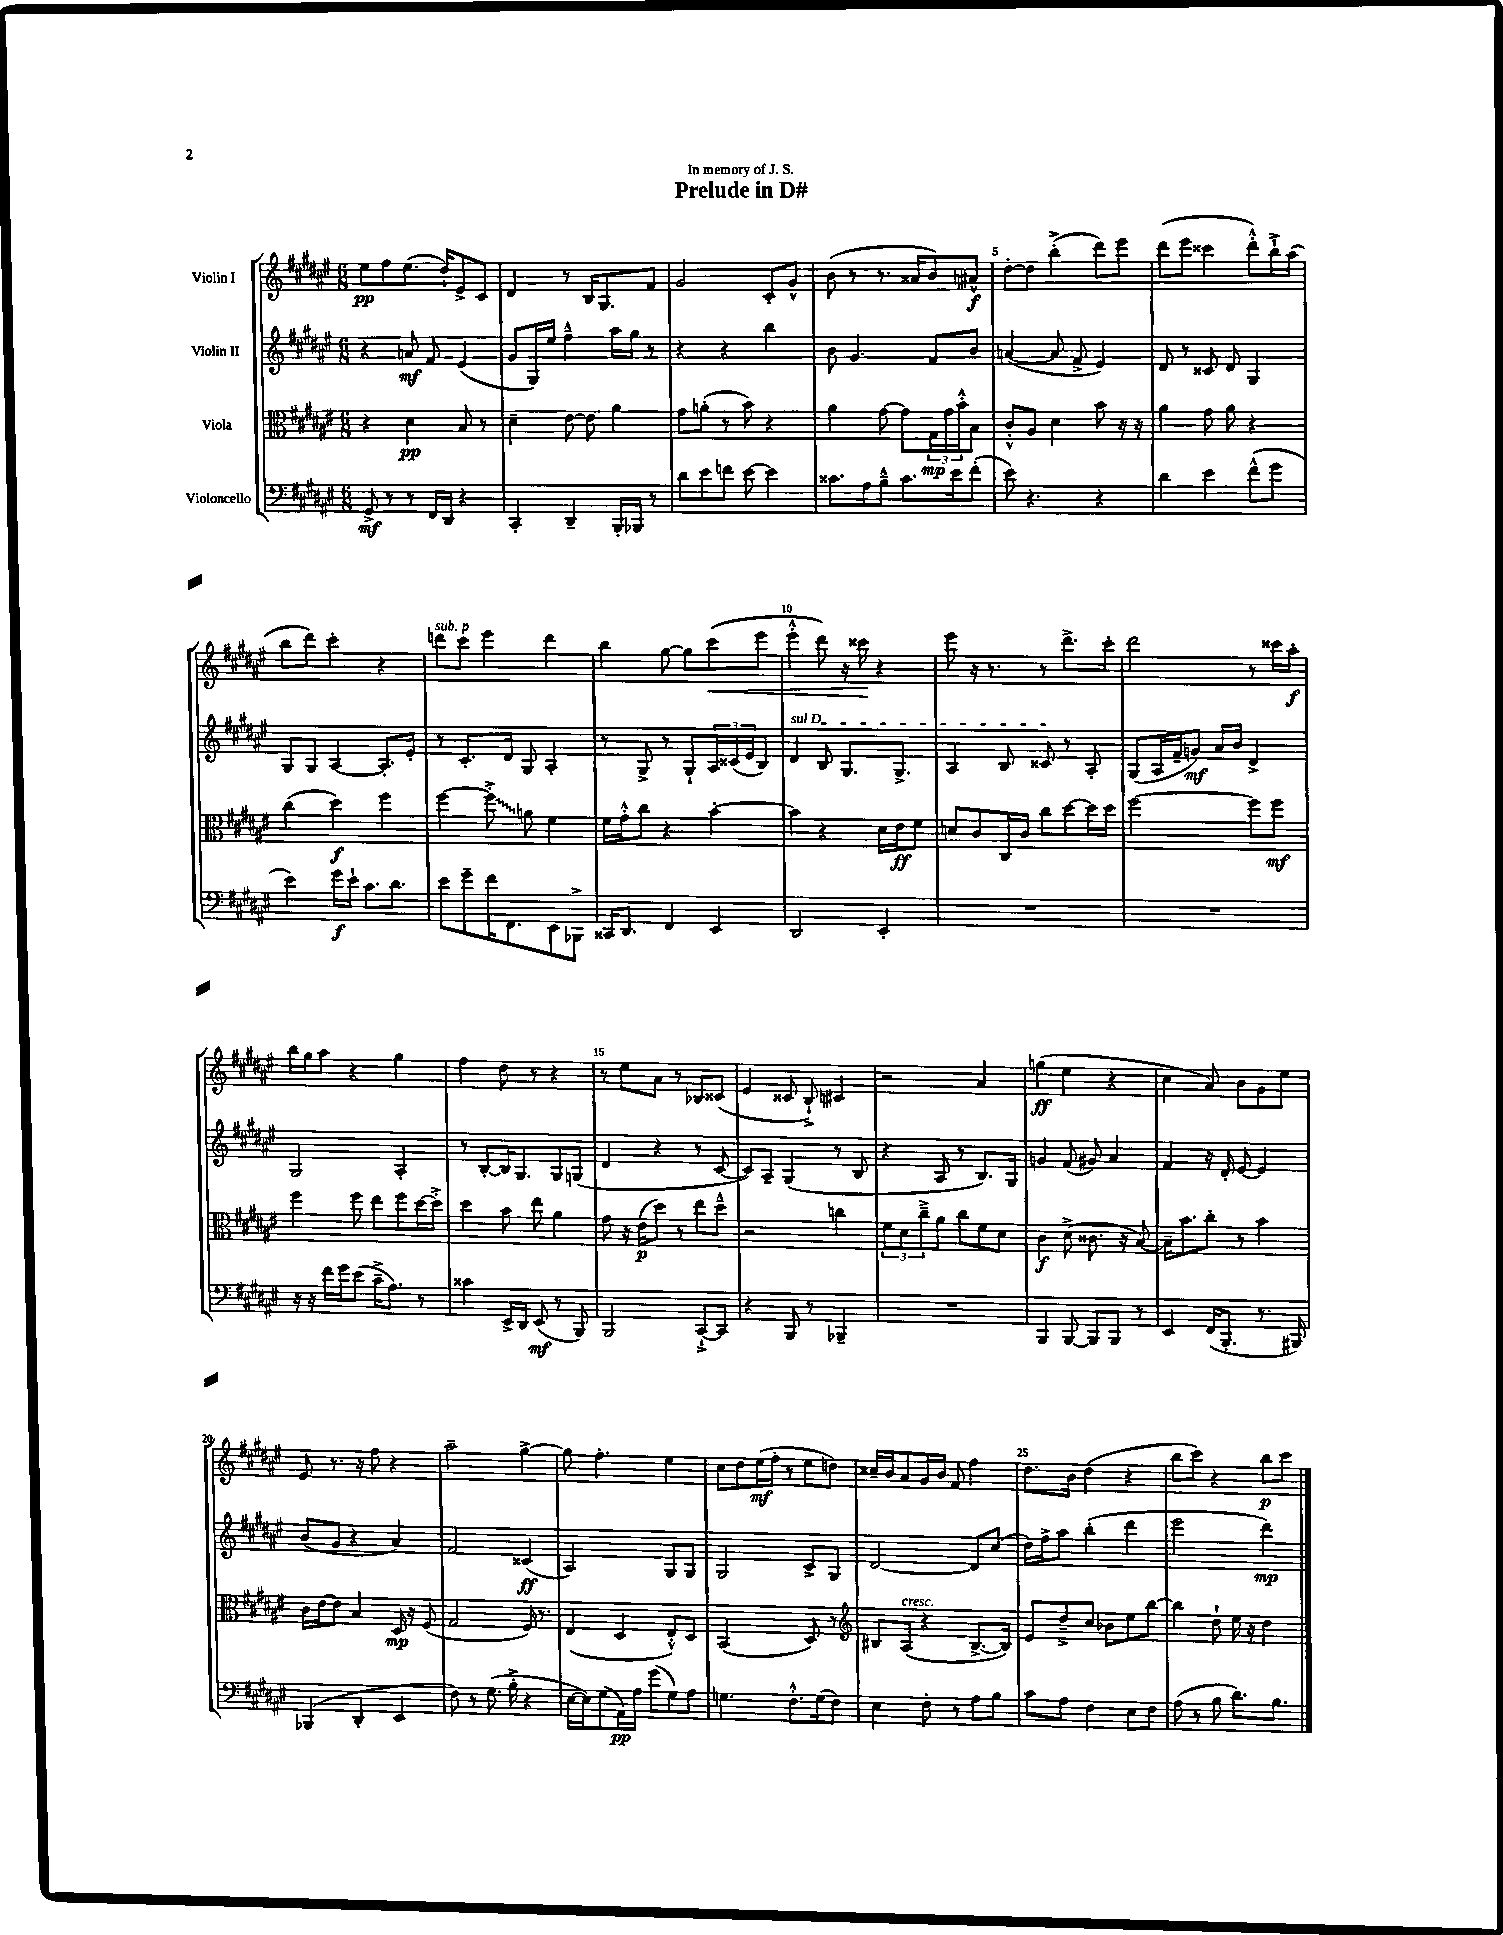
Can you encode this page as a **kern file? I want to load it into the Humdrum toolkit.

**kern	**kern	**kern	**kern
*staff4	*staff3	*staff2	*staff1
*clefF4	*clefC3	*clefG2	*clefG2
*k[f#c#g#d#a#e#]	*k[f#c#g#d#a#e#]	*k[f#c#g#d#a#e#]	*k[f#c#g#d#a#e#]
*M6/8	*M6/8	*M6/8	*M6/8
8GG#^/	4r	4r	8ee#\L
8r	.	.	8ff#\
8r	4d#\	8a/	(8.ee#\J
16FF#/LL	.	8f#/	.
16DD#/JJ	.	.	16dd#`/LK)
4r	8B/	(4e#/	8e#^/
.	8r	.	8c#/J
=	=	=	=
4CC#'/	4d#~\	8g#/L	4d#/
.	.	16G#/L)	.
.	.	16ee#/JJ	.
4DD#~/	[8e#\	4ff#~^^\	8r
.	8e#\]	.	16B/LK
.	.	.	8.G#/
16BBB'/LL	4a#\	16aa#\LL	.
16BBB-/JJ	.	16gg#\JJ	.
8r	.	8r	8f#/J
=	=	=	=
8d#\L	8g#\L	4r	2g#/
8e#\	(8a'\J	.	.
8f\J	8r	4r	.
[8e#\	8b\)	.	.
4e#\]	4r	4bb\	8c#'/L
.	.	.	8g#^^/J
=	=	=	=
8.c##\L	4a#\	8b\	(8b\
.	.	4.g#/	8r
16A#\k	.	.	.
8B~^^\J	[8g#\	.	8.r
8.c##\L	8g#\]L	.	.
.	.	.	16a##/LK
.	24G#\L	8f#/L	8b/)
.	24g#\	.	.
16e#\k	.	.	.
.	24b'^^\J	.	.
(8f#'\J	8B\J	8b/J	8a#^^/J
=	=	=	=
8e#\)	8c#'^^/L	([4a/	[8dd#'\L
4.r	8A#/J	.	8dd#\]J
.	4d#\	8a/]	(4bb'^\
.	.	8f#^/	.
4r	8b\	4e#/)	8ddd#\L)
.	16r	.	8eee#\J
.	16r	.	.
=	=	=	=
4d#\	4a#\	8d#/	(8ddd#\L
.	.	8r	8eee#\J
4e#\	8g#\	8c##/	4ccc##\
.	8a#\	8d#/	.
(8f#^^\L	4r	4G#/	8ddd#'^^\L)
8g#\J	.	.	16bb`^\L
.	.	.	(16aa#\JJ
=	=	=	=
4e#\)	(4cc#\	8G#/L	8bb\L
.	.	8G#/J	8ddd#\J)
16g#\LL	4dd#\)	[4A#/	4ccc#'\
16e#`\JJ	.	.	.
8.c#\L	.	.	.
.	4ff#\	8.A#'/]L	4r
8.d#\J	.	.	.
.	.	16e#'/Jk	.
=	=	=	=
8e#\L	[4ff#\	8r	8ddd\L
8g#~\	.	8.c#'/L	8ccc#\J
16f#\K	8ff#'^\]	.	4eee#\
8.FF#\	.	16d#/Jk	.
.	8a\	8G#/	.
8EE#\	4f#\	4A#'/	4ddd\
8BBB-^\J	.	.	.
=	=	=	=
16CC##/LK	16f#\LL	8r	4bb\
8.DD#/J	16g#'^^\J	.	.
.	8cc#\J	8G#^/	.
4FF#/	4r	8r	[8gg#\
.	.	8G#`/L	8gg#\]L
4EE#/	[4b'\	24A#/L	(8ccc#\
.	.	(24c##/	.
.	.	24e#/J	.
.	.	8B/J)	8eee#\J
=	=	=	=
2DD#/	4b\]	4d#/	4eee#'^^\
.	4r	8B/	8ddd#\)
.	.	8.G#/L	16r
.	.	.	16ccc##\
4EE#'/	16d#\LL	.	4r
.	16e#\J	8.G#^/J	.
.	8f#\J	.	.
=	=	=	=
2.r	8d/L	4A#/	8eee#\
.	8c#/	.	16r
.	.	.	8.r
.	16C#/L	8B/	.
.	16c#/JJ	.	.
.	8cc#\L	8c##/	8r
.	[8dd#\	8r	8.ddd#^\L
.	16dd#\]L	8A#'/	.
.	16dd#\JJ	.	16ccc#'\Jk
=	=	=	=
2.r	[2ff#\	(8G#/L	2ddd#\
.	.	16A#/L	.
.	.	16f#~/J	.
.	.	8g/J)	.
.	.	16a#/LL	.
.	.	16b/JJ	.
.	8ff#\]L	4d#^/	8r
.	8ff#\J	.	16ccc##\LL
.	.	.	16aa#'\JJ
=	=	=	=
16r	4ff#\	2G#/	16bb\LL
16r	.	.	16gg#\J
16f#\LL	.	.	8aa#\J
16g#\J	.	.	.
(8e#\J	8ff#\	.	4r
16c#~^\LK	8ee#\L	.	.
8.A#\J)	.	.	.
.	8ff#\	4A#'/	4gg#\
8r	[16dd#\L	.	.
.	16dd#'^\]JJ	.	.
=	=	=	=
4c##\	4dd#\	8r	4ff#\
.	.	[8B'/L	.
16EE#^/LL	8b\	16B/]K	8dd#\
16DD#/JJ	.	8.G#/	.
(8EE#/	8ee#\	.	8r
8r	4a#\	8G#/	4r
8BBB/)	.	(8G/J	.
=	=	=	=
2BBB/	8g#\	4d#/	8r
.	16r	.	8ee#\L
.	(16e#\LK	.	.
.	8dd#\J)	4r	8a#\J
.	8r	.	8r
[8CC#`^/L	8ee#\L	8r	8B-/L
8CC#/]J	8dd#~^^\J	[8c#/	(8c##/J
=	=	=	=
4r	2r	8c#/]L)	4e#/
.	.	8A#~/J	.
8BBB/	.	(4G#/	8c##/
8r	.	.	8B`^/)
4BBB-~/	4cc\	8r	4c#/
.	.	8B/	.
=	=	=	=
2.r	12f#\L	4r	2r
.	12d#\	.	.
.	12cc#~^\	.	.
.	8a#\J	8A#/	.
.	8cc#\L	8r	.
.	8f#\	8.B/L)	4a#/
.	8d#\J	.	.
.	.	16G#/Jk	.
=	=	=	=
4BBB/	4c#\	4g/	(4gg\
[8BBB/	(8d#^\	(8f#/	4ee#\
8BBB/]L	8.c##\	8g#/)	.
8BBB/J	.	4a#/	4r
.	16r	.	.
8r	[8B/)	.	.
=	=	=	=
4EE#/	16B~\]LK	4f#/	4cc#\
.	8.b\	.	.
(16FF#/LK	8cc#'\J	16r	8a#/)
8.BBB'/J	.	16d#'/	.
.	8r	[8e#/	8b\L
8.r	4b\	4e#/]	8g#\
.	.	.	8ee#\J
16BBB#/)	.	.	.
=	=	=	=
(4BBB-/	16c#\LL	(8b/L	8e#/
.	[16e#\J	.	.
.	8e#\]J	8g#/J	8.r
4DD#'/	4B/	4r	.
.	.	.	16r
.	.	.	8ff#\
4EE#/	16D#/	4a#/)	4r
.	16r	.	.
.	(8F#/	.	.
=	=	=	=
8F#\)	2G#/	2f#/	2aa#~\
8r	.	.	.
(8.G#\	.	.	.
16B'^\	.	.	.
4r	16F#/)	(4c##/	[4gg#^\
.	8.r	.	.
=	=	=	=
[16E#\LL	(4E#/	2A#/)	8gg#\]
16E#\]J)	.	.	.
(8G#\	.	.	4.ff#'\
16AA#\L)	4D#/	.	.
16A#\JJ	.	.	.
(8g#\L	.	.	.
8G#\)	8E#'^^/L)	8G#/L	4ee#\
8A#\J	8D#/J	8G#/J	.
=	=	=	=
4.G\	(2BB/	2G#/	8cc#\L
.	.	.	8dd#\
.	.	.	(16ee#\L
.	.	.	16ff#'\JJ
8.F#'^^\L	.	.	8r
.	8D#/)	8c#^/L	8ee#\L
(16G\k	.	.	.
8F#\J)	8r	8G#/J	8dd\J)
=	=	=	=
*	*clefG2	*	*
4E#\	8B#/L	[2d#/	16cc##~/LL
.	.	.	16b/J
.	(8A#/J	.	8a#/
8F#'\	4r	.	16g#/L
.	.	.	16b/JJ
8r	.	.	8f#/
8A#\L	[8.B#^/L	8d#/]L	4ff#\
8B\J	.	(8cc#/J	.
.	16B#/]Jk)	.	.
=	=	=	=
8c#\L	8e#/L	16dd#\LL)	8.dd#\L
.	.	16ff#^\J	.
8A#\J	8dd#~^/	8aa#\J	.
.	.	.	16b\Jk
4F#\	8cc#/J	(4bb'\	(4dd#\
.	8b-\L	.	.
8E#\L	8ee#\	4ddd#\	4r
8F#\J	[8bb\J	.	.
=	=	=	=
(8A#\	4bb\]	2eee#\	8bb\L
8r	.	.	8ccc#\J)
8B\	8dd#`\	.	4r
8.d#\L)	16ee#\	.	.
.	16r	.	.
.	4dd#\	4ddd#\)	8bb\L
8.B\J	.	.	.
.	.	.	8ccc#\J
==	==	==	==
*-	*-	*-	*-
